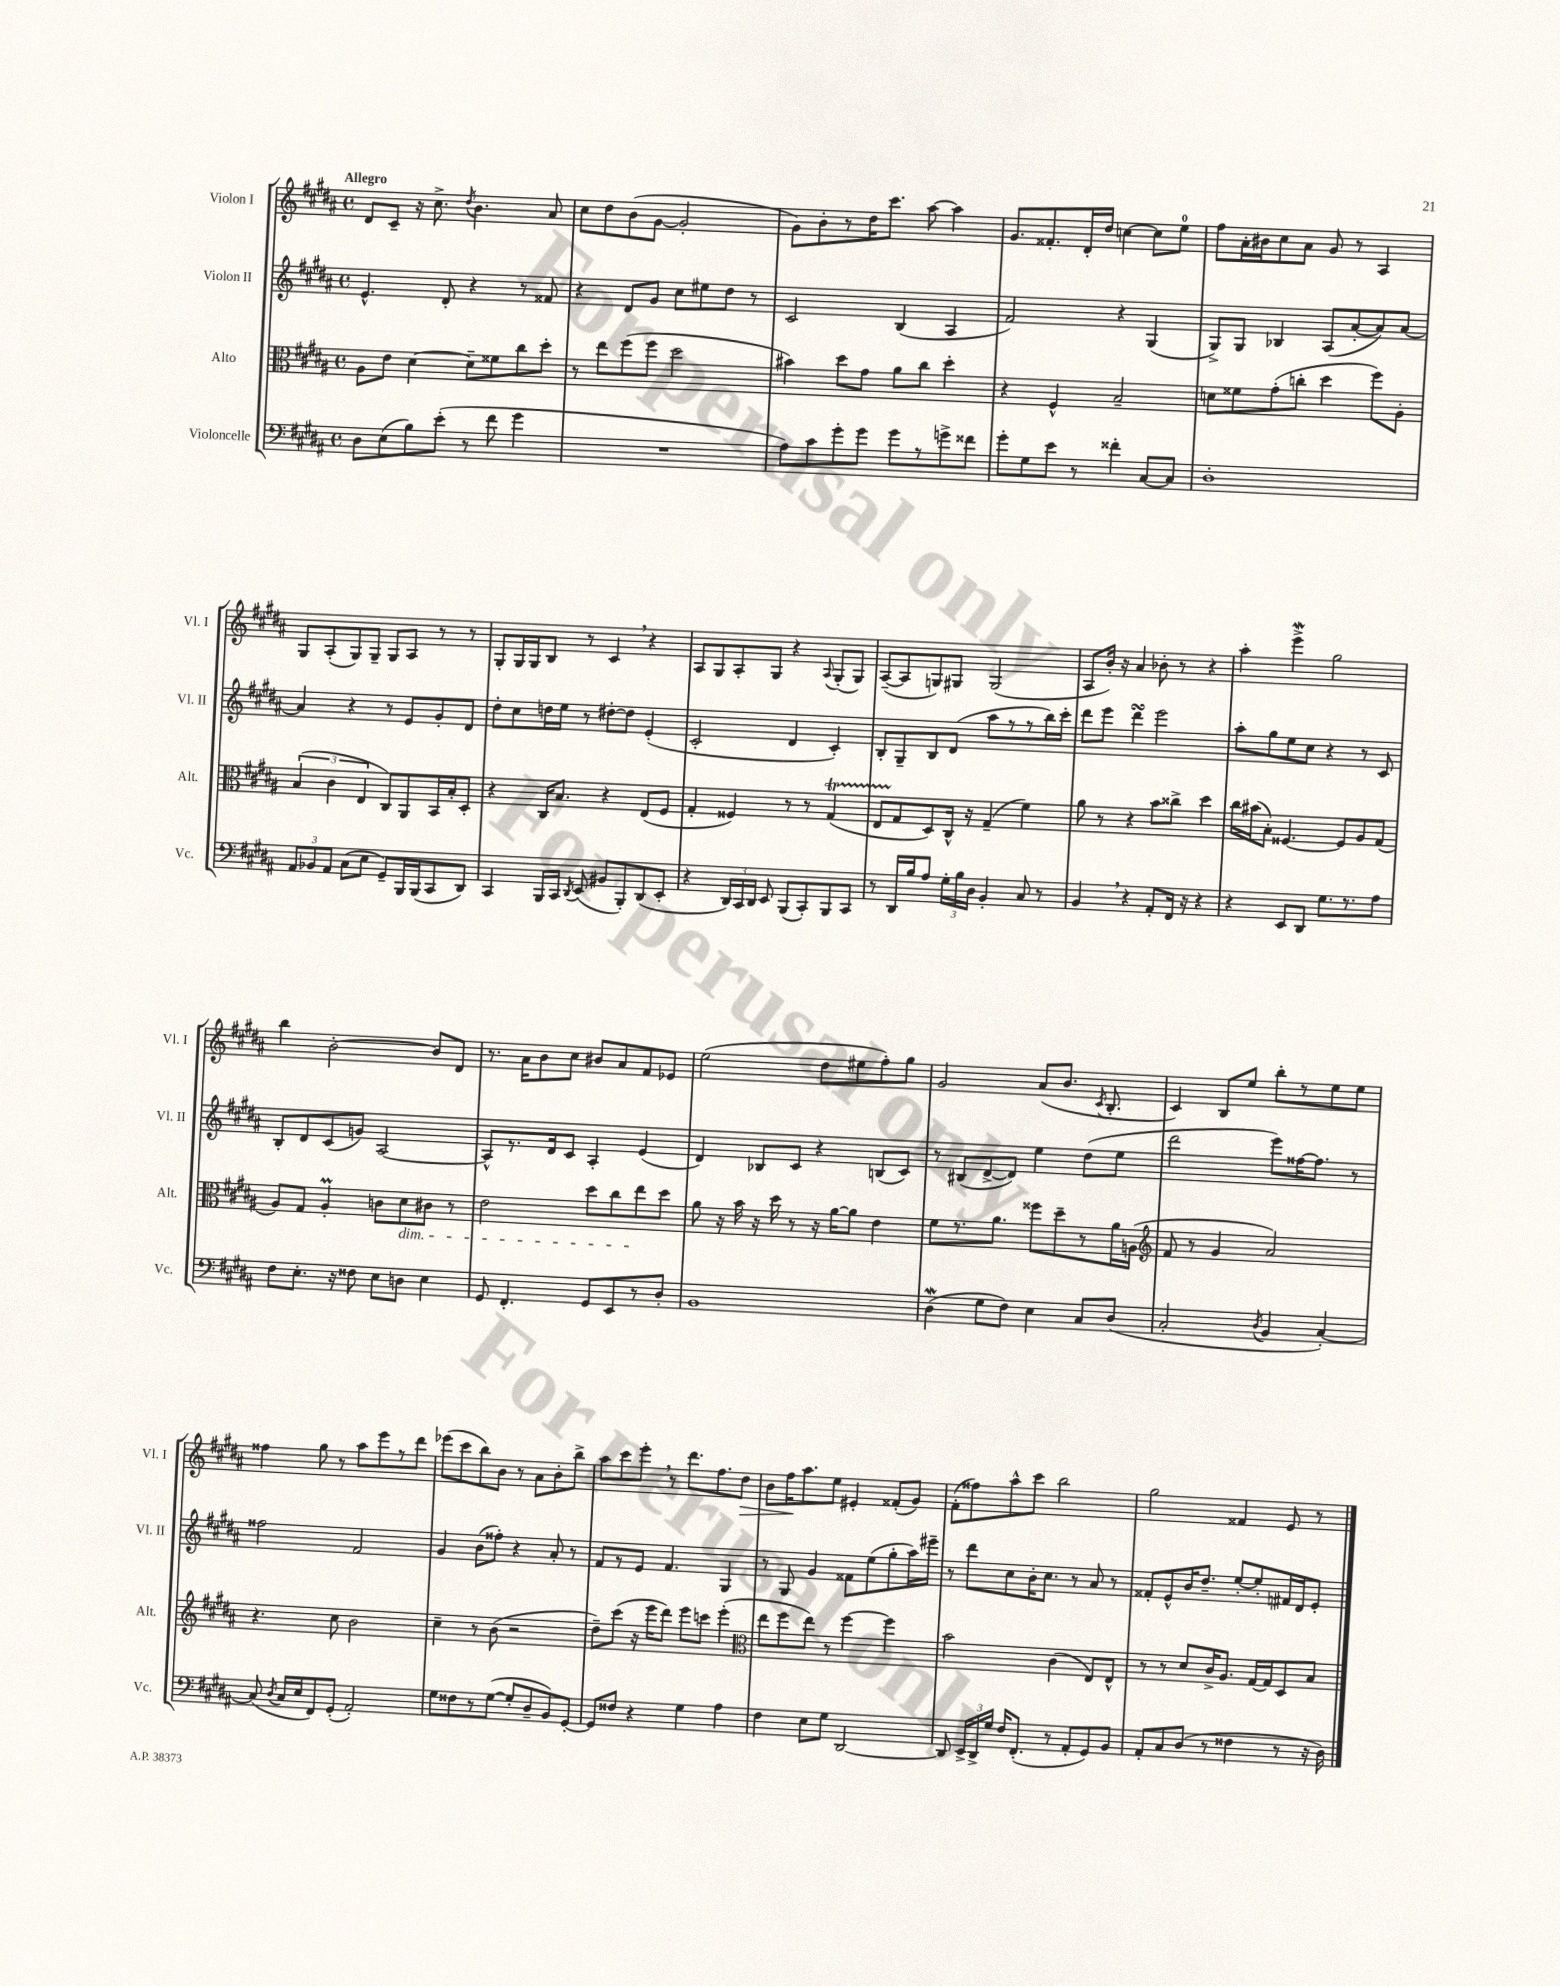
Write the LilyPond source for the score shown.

<<
\new StaffGroup <<
\new Staff = "s0" \with { instrumentName = "Violon I" shortInstrumentName = "Vl. I" } {
    \clef treble \key b \major \defaultTimeSignature \time 4/4 \tempo "Allegro"
    \autoBeamOff dis'8[ cis'8]-- r16 cis''8.-> \acciaccatura { dis''8 } b'4. ais'8 |
    cis''8[ dis''8 b'8( gis'8]~ gis'2-. |
    gis'8[) b'8-. r8 dis''16 cis'''8.] ais''8~ ais''4 |
    gis'8.[ fisis'8.-. dis'16-. dis''16] c''4~ c''8[ e''8]-0 |
    fis''8[ ais'16-. bis'16 cis''8 ais'8] gis'8 r8 ais4 |
    gis8[ ais8-.( gis8) gis8]-- gis8[ ais8] r8 r8 |
    gis8[-. gis16 gis16 b8] r8 cis'4 \breathe r4 |
    ais8[ gis8 ais8-. gis8] r4 \appoggiatura { ais8 } gis8[-.( gis8]) |
    ais8[~--( ais8 g8) gis8] gis2( |
    ais8[ b'16]-.) r16 ais'4 bes'8-. r8 r4 |
    ais''4-. e'''4->\mordent gis''2 |
    b''4 b'2~-. b'8[ dis'8] |
    r8. ais'16[ b'8 cis''8] bis'8[ ais'8 fis'8 ees'8] |
    e''2( dis''8[ eis''8 fis''8-.) gis''8] |
    gis'2 ais'8[( b'8.] \acciaccatura { cis'8 } b8.-. |
    cis'4) b8[ e''8] b''8[-. r8 e''8 e''8] |
    fisis''4 gis''8 r8 ais''8[ e'''8 r8 dis'''8] |
    ees'''8[( cis'''8 b''8) b'8] r8 ais'8[ b'8-. b''8]-> |
    ais''8[ cis'''8 e'''8]-. \breathe r8 dis'''8.[ fis''8. dis''8]\> |
    b'8[ fis''16\! ais''8. e''8] eis'4-. fisis'8[-.( gis'8]) |
    fis'8[-.( fisis''8) ais''8-^ cis'''8] b''2 |
    gis''2 fisis'4 e'8 r8 \bar "|." |
}
\new Staff = "s1" \with { instrumentName = "Violon II" shortInstrumentName = "Vl. II" } {
    \clef treble \key b \major \defaultTimeSignature \time 4/4
    \autoBeamOff e'4.-^ dis'8-. r4 r8 fisis'8 |
    r4 dis'8[ gis'8] cis''8[ eis''8 dis''8] r8 |
    cis'2 b4( ais4 |
    fis'2) r4 gis4( |
    gis8[->) gis8] bes4 ais8[( ais'8~-. ais'8) ais'8]~ |
    ais'4 r4 r8 e'8[ gis'8-. dis'8] |
    dis''8[-. cis''8 d''16 e''16] r8 dis''8[~-. dis''8] e'4-.( |
    cis'2-. dis'4 cis'4-.) |
    b8[-. gis8-- b8 dis'8]( ais''8[ r8 r8 b''16) cis'''16]-. |
    dis'''8[ e'''8] dis'''4\turn e'''2 |
    ais''8[-. gis''8 e''8 cis''8] r4 r8 cis'8 |
    b8[-. dis'8 cis'8( g'8]) ais2~ |
    ais8[-^ r8. dis'16 cis'8] ais4-. e'4( |
    dis'4) bes8[ cis'8] r4 b8[( cis'8]) |
    r8 bis8[( dis'8~-> dis'8]) e''4 dis''8[( e''8] |
    dis'''2 e'''8[) fisis''16~ fisis''8.] r8 |
    fisis''2 fis'2 |
    gis'4 b'8[( fisis''8]-.) r4 ais'8-. r8 |
    fis'8[ r8 e'8] fis'4. gis4 |
    r8 gis8 gis'4 fisis'8[ e''8( gis''8-. ais''16) eis'''16]-- |
    r8 dis'''8[ cis''8 b'16-. cis''8.] r8 ais'8 r8 |
    fisis'8[-. e'8-^ b'16 dis''8.]-- e''8[~-. e''8-. fis'16 dis'16 e'8]-. \bar "|." |
}
\new Staff = "s2" \with { instrumentName = "Alto" shortInstrumentName = "Alt." } {
    \clef alto \key b \major \defaultTimeSignature \time 4/4
    \autoBeamOff ais8[ e'8] dis'4~ dis'8[-- fisis'8 cis''8 dis''8]-. |
    r8 e''8[ fis''8( fis''8] dis''2 |
    bis'4) dis''8[ gis'8] ais'8[ cis''8] dis''4-. |
    r4 fis4-^ b2-- |
    d'8[ fisis'8 gis'8-.( c''8]-. dis''4 fis''8[) ais8]-. |
    \tuplet 3/2 { b4( cis'4 e4 } cis8[) ais,8 b,16 b16-. dis8]-. |
    r4 cis16[ b8.] r4 e8[( fis8] |
    gis4-. fisis4) r8 r8 gis4\startTrillSpan( |
    e8[ gis8\stopTrillSpan dis8) cis16]-^ r16 gis4--( fis'4) |
    ais'8 r8 r4 b'8[ cisis''8]-> dis''4 |
    cis''16[ bis'16( b8]-.) fisis4.~ fisis8[ ais8 gis8]( |
    ais8[) gis8] ais4-.\prall c'8[ dis'8\dim cis'8] r8 |
    e'2 dis''8[ cis''8 e''8\! dis''8] |
    ais'8 r16 b'16 r16 dis''16 r8 r16 ais'16[~ ais'8] e'4 |
    fis'8[ r8. ais'8.] fisis''8[ dis''8-- r8 ais'16 a16]( |
    \clef treble fis'8 r8 gis'4 ais'2) |
    r4. cis''8 b'2 |
    cis''4-- r8 b'8( r2 |
    dis''8[--) cis'''8]( r16 e'''16[ dis'''8]) e'''8[ c'''8] e'''4-.( |
    \clef alto e''8[ fis''8 e''8]) r8 fis''4~ fis''4 |
    b'2 cis'4( e8[) e8]-^ |
    r8 r8 dis'8[ cis'16-> ais8.] gis16[~ gis16 dis8 b8] \bar "|." |
}
\new Staff = "s3" \with { instrumentName = "Violoncelle" shortInstrumentName = "Vc." } {
    \clef bass \key b \major \defaultTimeSignature \time 4/4
    \autoBeamOff dis8[ e8( b8) e'8]-.( r8 fis'8 gis'4 |
    R1 |
    ais8[) cis'8 gis'8-. gis'8] gis'8[ r8 g'8-> fisis'8] |
    gis'8[-. gis8 e'8] r8 fisis'4-. cis8[~ cis8] |
    dis1-. |
    \tuplet 3/2 { ais,8[ bes,8 ais,8] } cis8[( e8] gis,8[--) b,,16 b,,16( cis,8 dis,8]) |
    cis,4 b,,16[ cis,16] \acciaccatura { dis,8 } e,8( bis,8[ b,,8-.) dis,8( e,8]-. |
    r4 \tuplet 3/2 { dis,16[) cis,16 dis,16] } e,8 b,,8[( cis,8-.) b,,8 cis,8] |
    r8 dis,16[ b16 ais8] \tuplet 3/2 { gis16[-. b16 dis16] } b,4-. cis8 r8 |
    b,4 \breathe r4 ais,8[-. fis,16] r16 r4 |
    r4 e,8[ dis,8] gis8.[ r8. ais8] |
    fis8[ e8.]-. r16 fisis8 e8[ d8] e4 |
    gis,8 fis,4.-. gis,8[ e,8 r8 dis8]-. |
    b,1 |
    dis4\mordent( gis8[ fis8]) e4 cis8[ dis8]( |
    cis2-. \acciaccatura { dis8 } b,4 cis4~-.) |
    cis8( \acciaccatura { dis8 } cis16[ e16 fis,8) gis,8]-.( ais,2-.) |
    gis8[ fisis8 r8 gis8]~( gis8[-. dis8-- b,8) gis,8]~-. |
    gis,8[ fisis8] r4 gis4 ais4 |
    fis4 e8[ gis8] dis,2~ |
    dis,8 \tuplet 3/2 { e,16[-> dis,16-> gis16] } fis16[ fis,8.]-.( r8 ais,8[-. gis,8) b,8] |
    ais,8[-. cis8 dis8]( r8 fisis4 r8 r16 dis16) \bar "|." |
}
>>
>>
\layout { \context { \Score \remove "Bar_number_engraver" } }
